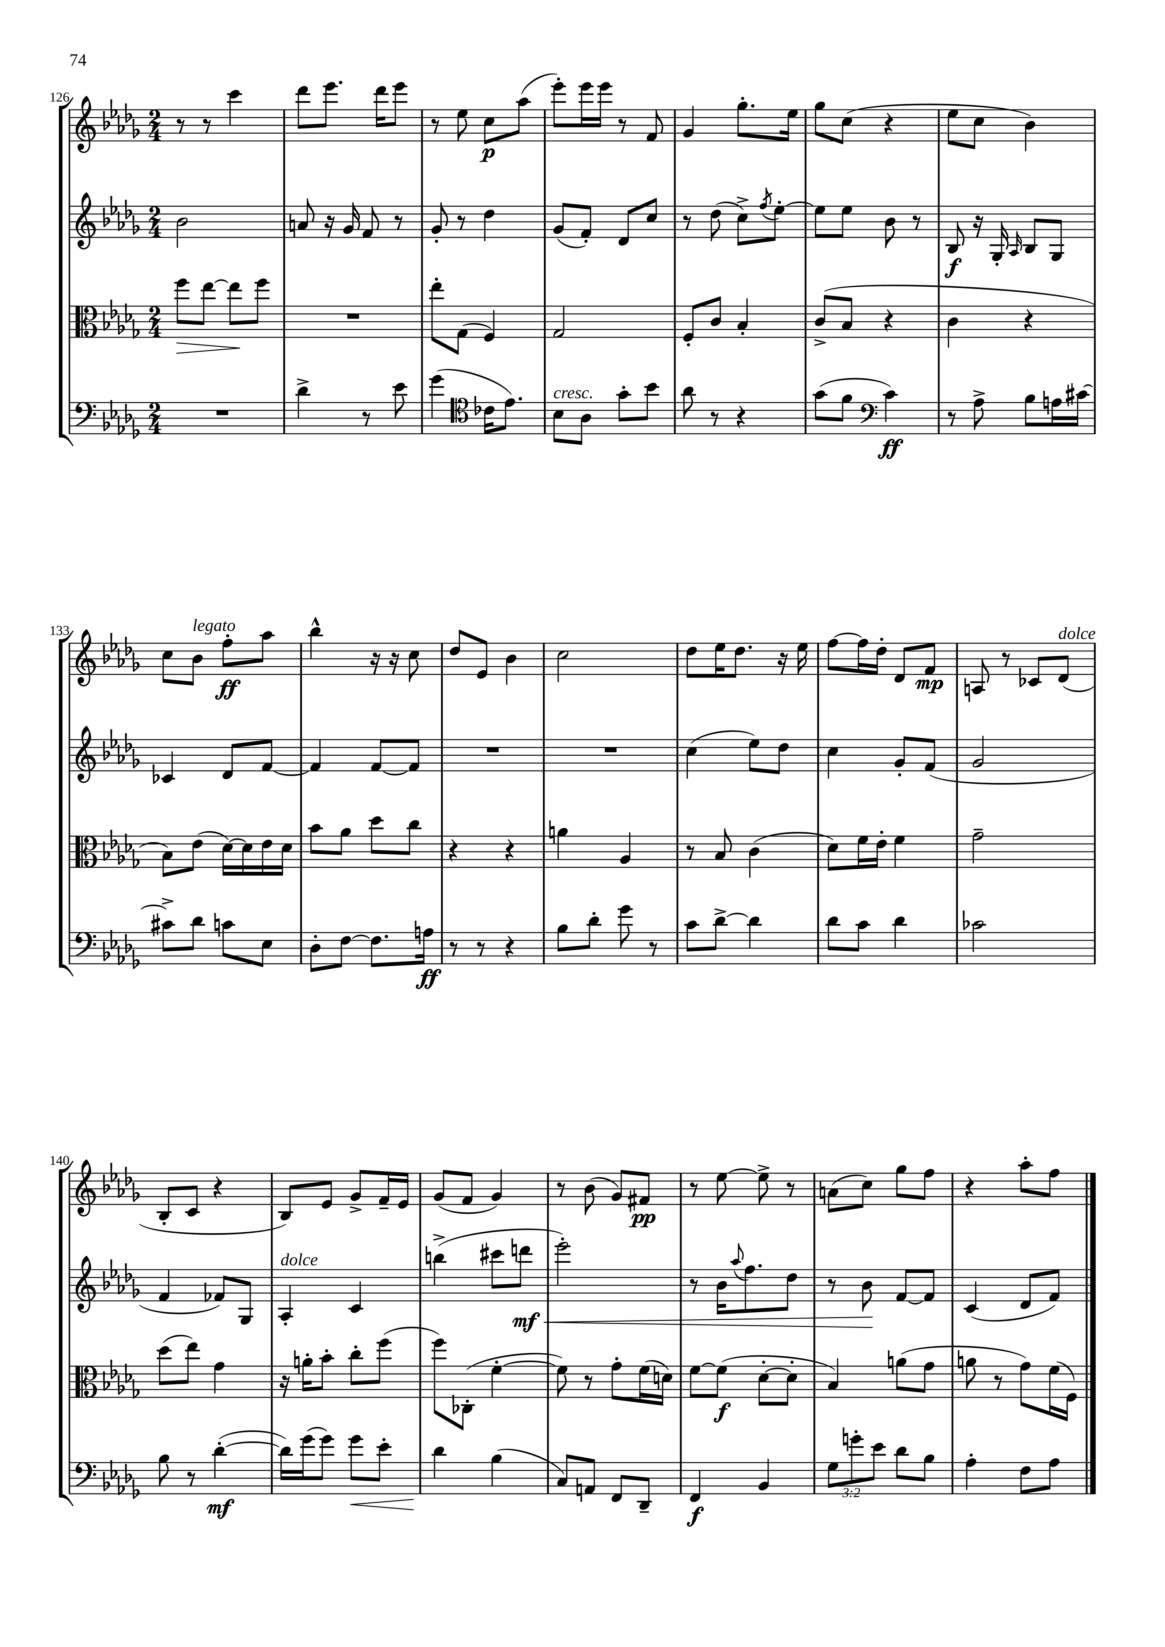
<<
\new StaffGroup <<
\new Staff = "s0" {
    \clef treble \key des \major \numericTimeSignature \time 2/4
    r8 r8 c'''4 |
    des'''8 ees'''8. des'''16 ees'''8 |
    r8 ees''8 c''8\p aes''8( |
    ees'''8-.) ees'''16 ees'''16 r8 f'8 |
    ges'4 ges''8.-. ees''16 |
    ges''8 c''8( r4 |
    ees''8 c''8 bes'4) |
    c''8 bes'8^\markup { \italic "legato" } f''8-.\ff aes''8 |
    bes''4-^ r16 r16 c''8 |
    des''8 ees'8 bes'4 |
    c''2 |
    des''8 ees''16 des''8. r16 ees''16 |
    f''8~ f''16 des''16-. des'8 f'8\mp |
    a8 r8 ces'8 des'8^\markup { \italic "dolce" }( |
    bes8-. c'8 r4 |
    bes8) ees'8 ges'8-> f'16-- ees'16 |
    ges'8( f'8 ges'4) |
    r8 bes'8( ges'8) fis'8\pp |
    r8 ees''8~ ees''8-> r8 |
    a'8( c''8) ges''8 f''8 |
    r4 aes''8-. f''8 \bar "|." |
}
\new Staff = "s1" {
    \clef treble \key des \major \numericTimeSignature \time 2/4
    bes'2 |
    a'8 r16 ges'16 f'8 r8 |
    ges'8-. r8 des''4 |
    ges'8( f'8-.) des'8 c''8 |
    r8 des''8( c''8->) \acciaccatura { f''8 } ees''8~-. |
    ees''8 ees''8 bes'8 r8 |
    bes8\f r16 ges16-. \grace { aes16 } bes8 ges8 |
    ces'4 des'8 f'8~ |
    f'4 f'8~ f'8 |
    R2 |
    R2 |
    c''4( ees''8) des''8 |
    c''4 ges'8-. f'8( |
    ges'2 |
    f'4 fes'8) ges8 |
    aes4-.^\markup { \italic "dolce" } c'4 |
    b''4->( cis'''8 d'''8\mf\< |
    ees'''2-.) |
    r8 bes'16 \appoggiatura { aes''8 } f''8. des''8 |
    r8 bes'8\! f'8~ f'8 |
    c'4( des'8 f'8) \bar "|." |
}
\new Staff = "s2" {
    \clef alto \key des \major \numericTimeSignature \time 2/4
    f''8\> ees''8~ ees''8\! f''8 |
    R2 |
    ees''8-. ges8( f4) |
    ges2 |
    f8-. c'8 bes4-. |
    c'8->( bes8 r4 |
    c'4 r4 |
    bes8) ees'8( des'16~) des'16 ees'16 des'16 |
    bes'8 aes'8 des''8 c''8 |
    r4 r4 |
    a'4 aes4 |
    r8 bes8 c'4( |
    des'8) f'16 ees'16-. f'4 |
    ges'2-- |
    des''8( ees''8) ges'4 |
    r16 a'16-. bes'8-. c''8-. f''8( |
    f''8) ces8-.( f'4~-. |
    f'8) r8 ges'8-. f'16( d'16) |
    f'8~ f'8\f( des'8~-. des'8-. |
    bes4) a'8( ges'8 |
    a'8 r8 ges'8) f'16( f16) \bar "|." |
}
\new Staff = "s3" {
    \clef bass \key des \major \numericTimeSignature \time 2/4 \override Staff.TupletNumber.text = #tuplet-number::calc-fraction-text
    R2 |
    des'4-> r8 ees'8 |
    ges'4( \clef tenor ces'16 ees'8.) |
    bes8^\markup { \italic "cresc." } aes8 ges'8-. bes'8 |
    aes'8 r8 r4 |
    ges'8( f'8 \clef bass c'4\ff) |
    r8 aes8-> bes8 a16 cis'16~ |
    cis'8-> des'8 c'8 ees8 |
    des8-. f8~ f8. a16\ff |
    r8 r8 r4 |
    bes8 des'8-. ges'8 r8 |
    c'8 des'8~-> des'4 |
    des'8 c'8 des'4 |
    ces'2 |
    bes8 r8 des'4~-.\mf( |
    des'16) ges'16( ges'8) ges'8\< ees'8-. |
    des'4\! bes4( |
    c8) a,8 f,8 des,8-- |
    f,4\f bes,4 |
    \tuplet 3/2 { ges8 g'8-. ees'8 } des'8 bes8 |
    aes4-. f8 aes8 \bar "|." |
}
>>
>>
\layout { \context { \Score currentBarNumber = #126 } }
